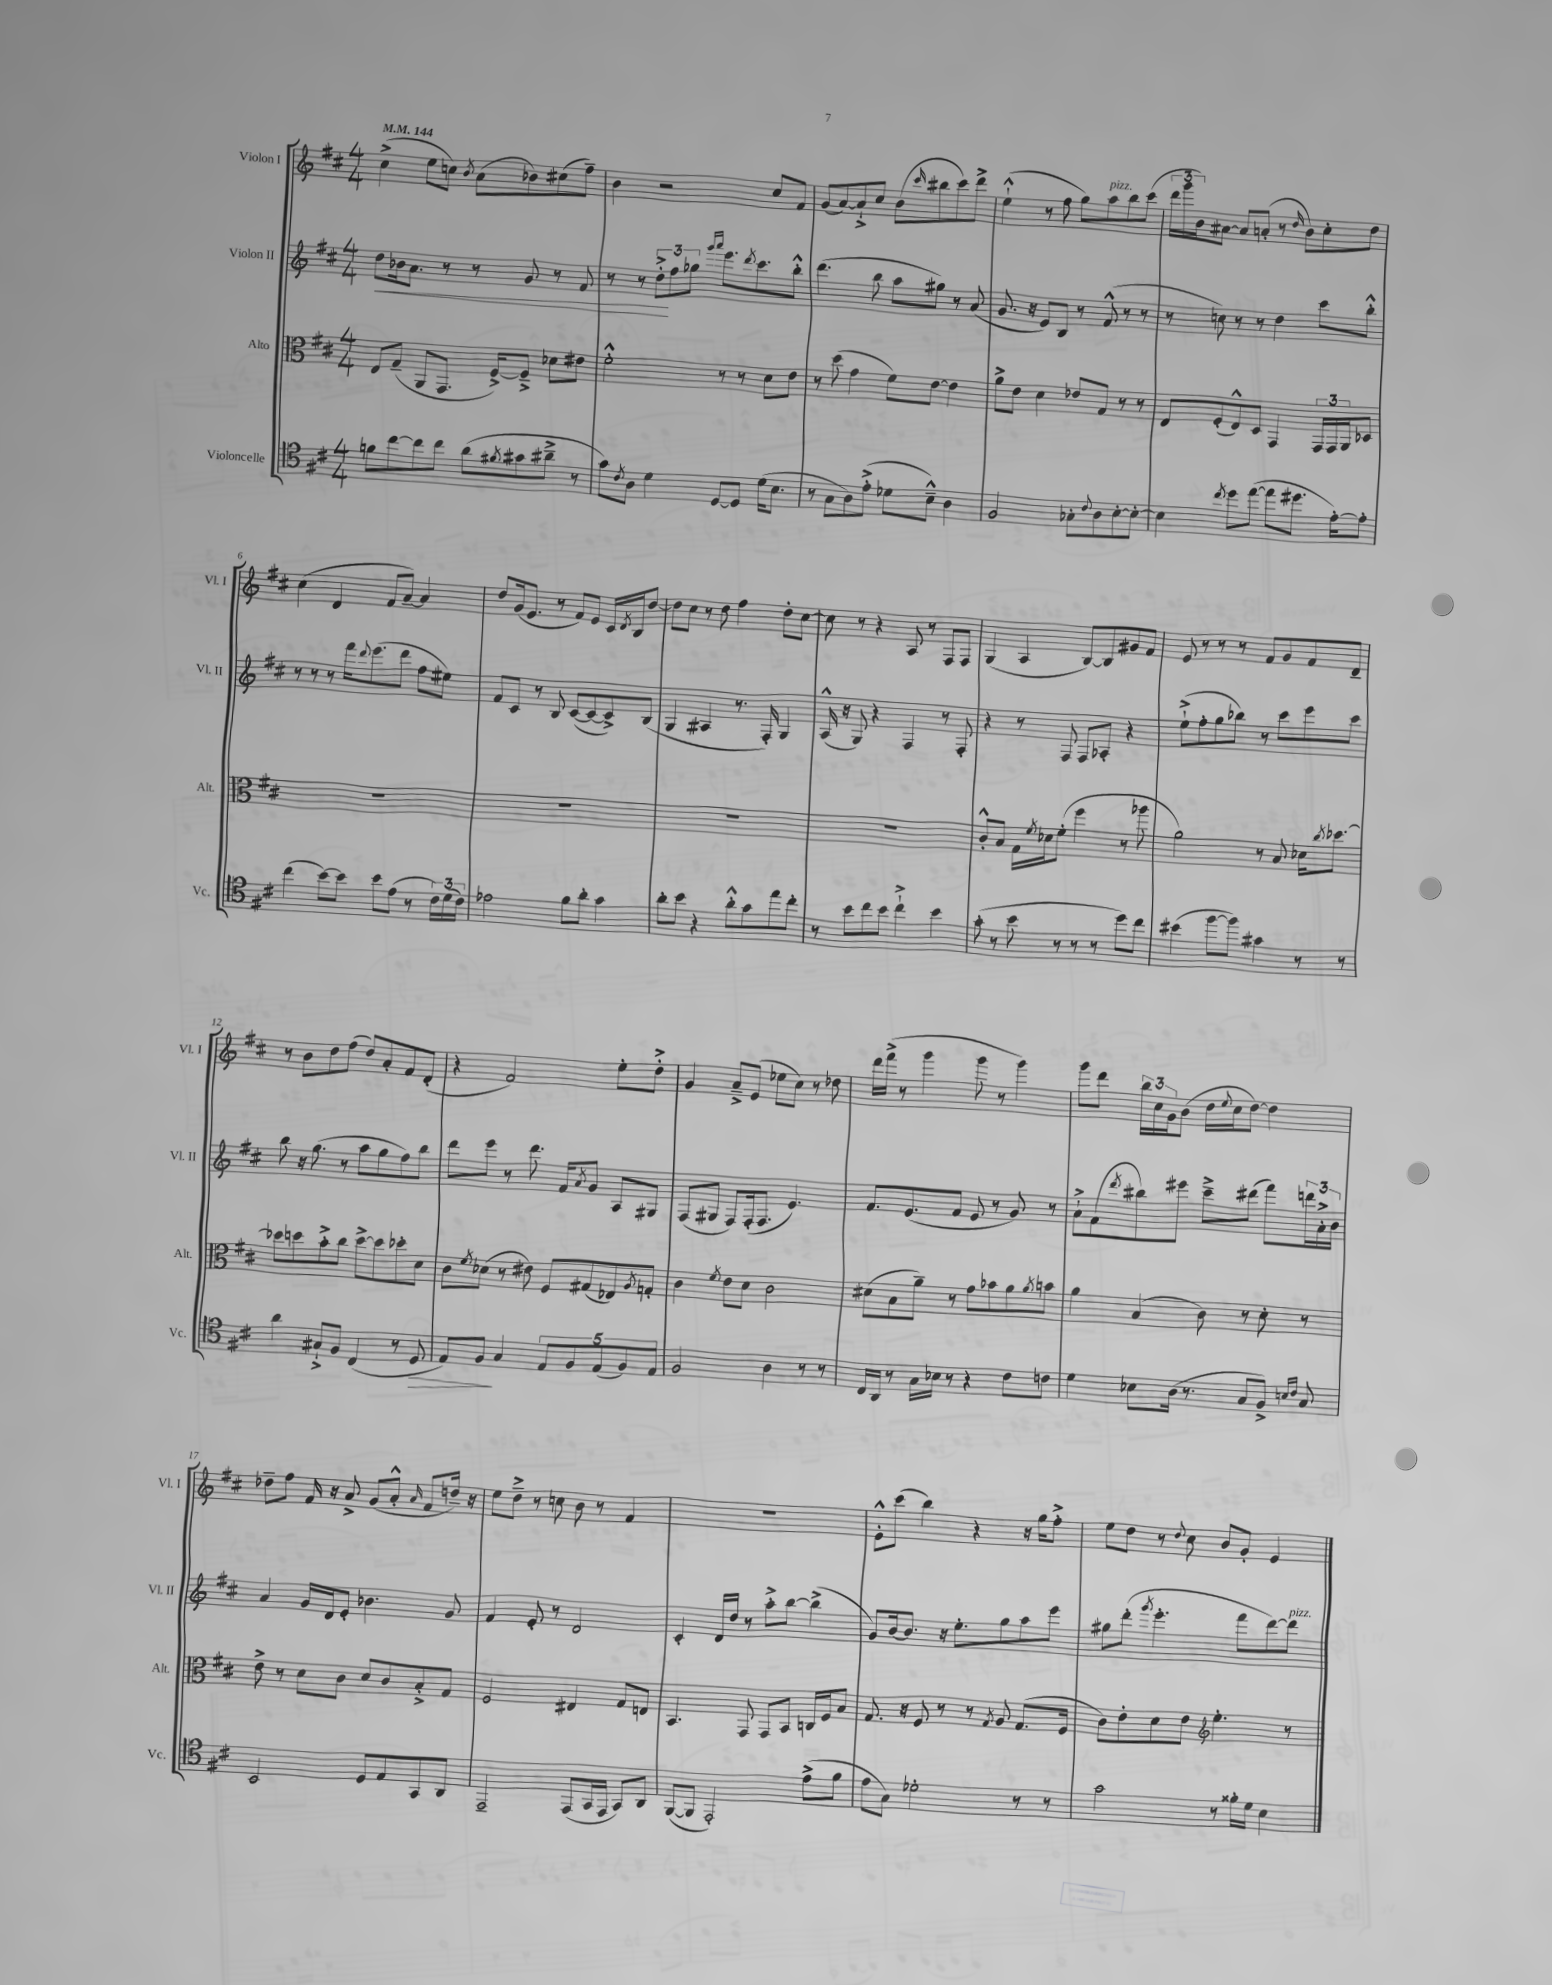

**kern	**kern	**kern	**kern
*staff4	*staff3	*staff2	*staff1
*clefC4	*clefC3	*clefG2	*clefG2
*k[f#c#]	*k[f#c#]	*k[f#c#]	*k[f#c#]
*M4/4	*M4/4	*M4/4	*M4/4
*MM144	*MM144	*MM144	*MM144
8f\L	8E/L	8dd\L	(4cc#^\
[8cc#\	(8G~/J	16b-\k	.
.	.	8.a\J	.
8cc#\]	8AA/L	.	8ee\L
8cc#\J	8.GG/J	8r	8cc\J)
.	.	.	8qb/
(8a\L	.	8r	(8a\L
.	[16F#^/LK)	.	.
8qf#/	.	.	.
8g#\	8F#~^/]J	8g/	8b-\)
8a#~^\J	8d-\L	8r	(8cc#\
8r	8e#\J	8f#/	8ff#~\J)
=	=	=	=
8g\L)	2f#'^^\	8r	4b\
8qc#/	.	.	.
8A\J	.	8r	.
4d\	.	12dd'^\L	2r
.	.	12ff#\	.
.	.	12gg-\J	.
.	.	16qqggg/LL	.
.	.	16qqaaa/JJ	.
[8D/L	8r	8.eee\L	.
8D/]J	8r	.	.
.	.	8qddd/	.
.	.	8.ccc#\	.
(16d\LK	8d\L	.	8cc#/L
8.B\J	.	.	.
.	8e\J	8bb'^^\J	8f#/J
=	=	=	=
8r	8r	(4.ddd\	(8g/L
8G\L	(8dd\	.	[8a/)
8A\)	4g\	.	8a`^/]
(8e'^\J	.	8bb\	8cc#/J
8d-\L	8f#\L)	8aa\L	(8b\L
.	.	.	16qqccc#/
8B~^^\J)	[8e\J	8gg#\J)	8bb#\
4A\	4e\]	8r	8ccc#\)
.	.	(8a/	8ddd^\J
=	=	=	=
2F#/	8a^\L	8.g/	(4ee`^^\
.	8e\J	.	.
.	.	16r	.
.	4d\	8e/L)	8r
.	.	8B/J	8ff#\
8G-'\L	8e-/L	8r	8gg\L)
8qqc#/	.	.	.
8A\	8G/J	(8f#^^/	8aa\
[8B'\	8r	8r	8bb\
8B'\_J	8r	8r	(8ccc#\J
=	=	=	=
4B\]	8E/L	8r	24ddd\LL
.	.	.	24ggg\
.	.	.	24b\J)
.	(8F#'/	8cc\)	[8a#\J
8qcc#/	.	.	.
8dd\L	8E^^/)	8r	8a#/]L
([8ee\J	8D/J	8r	(8a'/J
8ee\]L	4GG/	4dd\	8r
.	.	.	16qqdd/
8.dd#\J	.	.	8b\L)
.	24GG/LL	8ccc#\L	8cc#'\
.	24GG/	.	.
[16e'\LK)	.	.	.
.	24AA/J	.	.
8e'\]J	8D-/J	8bb'^^\J	8dd\J
=	=	=	=
(4cc#\	1r	8r	(4cc#\
.	.	8r	.
[8b\L)	.	8r	4d/
8b\]J	.	16fff#\LK	.
.	.	8qqddd/	.
.	.	(8.eee\	.
8b\L	.	.	8f#/L
(8e\J	.	8ddd\J	[8a~/J)
8r	.	8ff#\L	4a/]
24c#\LL)	.	8ee#\J)	.
(24d\	.	.	.
24c#\JJ)	.	.	.
=	=	=	=
2e-\	1r	8f#/L	8dd/L
.	.	8c#/J	(16g/k
.	.	.	8.e/J
.	.	8r	.
.	.	8B/	8r
8f#\L	.	([8c#/L	8f#/L)
8a'\J	.	8c#/_	8e/J
4g\	.	8c#^/])	16c#/LL
.	.	.	8qd/
.	.	.	16B/J
.	.	(8B/J	[8dd/J
=	=	=	=
8a'\L	1r	4G/	8dd\]L
8b\J	.	.	8cc#\J
4r	.	4A#/	8r
.	.	.	8dd\
8a'^^\L	.	8.r	4ff#\
8g\	.	.	.
.	.	16F#'/)	.
8ee\	.	4G/	8dd'\L
8cc#'\J	.	.	[8cc#\J
=	=	=	=
8r	1r	(16A^^/	8cc#\]
.	.	16r	.
8b\L	.	8G/)	8r
8cc#\	.	4r	4r
8b\J	.	.	.
4cc#`^\	.	4F#/	8A/
.	.	.	8r
4b\	.	8r	8F#/L
.	.	8F#'/	8F#/J
=	=	=	=
(8g'\	8c#'^^/L	4r	(4G/
8r	8B/J	.	.
8b\	16G\LL	8r	4A/
.	8qf#/	.	.
.	16d-\J	.	.
8r	(8f#'\J	8F#/	.
8r	4ff#\	8F#/L	[8B/L)
8r	.	8A-'/J	8B/]
8dd\L)	8r	4r	8g#/
8cc#\J	8aa-\	.	8f#/J
=	=	=	=
(4b#\	2a\)	(8ee`^\L	8e/
.	.	8ff#'\	8r
[8ff#\L	.	8gg\	8r
8ff#\]J)	.	8bb-\J)	8r
4g#\	8r	8r	8f#/L
.	8B/	8ccc#\L	8g/
8r	16d-\LK	8eee\	8f#/
.	8qcc#/	.	.
.	[8.dd-\J	.	.
8r	.	8ccc#\J	8d~/J
=	=	=	=
4a\	8dd-\]L	8bb\	8r
.	8dd\	16r	8b\L
.	.	(8.gg\	.
8G#`^/L	8b'^\	.	8dd\
8F#/J	8cc#\J	8r	(8ff#\J
(4C#/	[8dd^\L	8aa\L	8dd/L)
.	8dd\]	8gg\	8a'/
8r	8dd-'\	8ff#\)	8f#/
8D/	8d\J	8bb\J	(8d'/J
=	=	=	=
8E/L)	8c#\L	8ddd\L	4r
.	8qf#/	.	.
8F#/J	(8d-\J	8eee\J	.
4G/	8r	8r	2f#/)
.	8e#\)	8.ddd\	.
10E/L	8F#/L	.	.
.	.	16f#/LK	.
10F#/	.	.	.
.	.	8qa/	.
.	(8G#/	8g/J	.
(10E/	.	.	.
.	8E-/)	8A/L	8ee'\L
10F#/)	.	.	.
.	8qA/	.	.
.	8G'/J	8G#/J	8dd'^\J
10E/J	.	.	.
=	=	=	=
2F#/	4c#\	(8F#/L	4g/
.	.	8G#/J	.
.	8qf#/	.	.
.	8e\L	8F#/L)	8a~^/L
.	8d\J	(16F#'/k	(8e/J
.	.	8.F#/J	.
4A\	2c#\	.	8ee-\L
.	.	4.e/)	8cc#\J)
8r	.	.	8r
8r	.	.	8dd-\
=	=	=	=
16C#/LL	(8d#\L	8.f#/L	16ddd\LL
16AA/JJ	.	.	(16fff#^\JJ
8r	8B\	.	8r
.	.	(8.e/	.
16G\LL	8a~\J)	.	4ggg\
16B-\JJ	.	.	.
8r	8r	8f#/J	.
4r	8g\L	8e/	8ggg\
.	8b-\	8r	8r
8c#\L	8a\	8g/)	4ggg\)
.	8qa/	.	.
8c\J	8b\J	8r	.
=	=	=	=
4d\	4a\	8a`^\L	8ggg\L
.	.	(8f#\	8ddd\J
.	.	8qddd/	.
8B-\L	(4B/	8bb#\)	24bb\LL
.	.	.	24cc#\
.	.	.	24g\J
(16A\Jk	.	8eee#\J	(8b\J
8.r	.	.	.
.	8c#\)	8ccc#~^\L	16dd\LL
.	.	.	8qqee/
.	.	.	16cc#\J
8G/L	8r	(8ddd#\J	[8dd\J)
8F#^/J)	8d'\	8fff#\L)	4dd\]
16qqB/LL	.	.	.
16qqc#/JJ	.	.	.
8G/	8r	24ddd\L	.
.	.	24a'^\	.
.	.	24b\JJ	.
=	=	=	=
2BB/	8e^\	4a/	8dd-~\L
.	8r	.	8ff#\J
.	8d\L	16g/LL	16f#/
.	.	16d/J	16r
.	8c#\J	8e'/J	8a^/
8D/L	8d/L	4.b-\	(8g/L
8E/	8c#/	.	8a'^^/J
.	.	.	16qqa/
8GG/	8B'^/	.	8f#/L
8AA/J	8G/J	8g/	16dd~/Jk)
.	.	.	16r
=	=	=	=
2EE~/	2F#/	4f#/	8ee\L
.	.	.	8dd~^\J
.	.	8e'/	8r
.	.	8r	8cc\
(8EE/L	4E#/	2d/	8b\
16GG/L	.	.	8r
16EE/JJ	.	.	.
8GG/L)	8G/L	.	4f#/
8AA/J	8E/J	.	.
=	=	=	=
([8FF#/L	4.BB/	4c#'/	1r
8FF#/]J	.	.	.
2EE'/)	.	16d/LL	.
.	.	16dd/JJ	.
.	8GG/	8r	.
.	8GG/L	8aa'^\L	.
.	8BB/J	[8bb\J	.
(8e^\L	16C/LL	(4bb^\]	.
.	16F#/J	.	.
8f#\J	8B/J	.	.
=	=	=	=
8e\L	8.G/	8g/L)	8e'^^\L
8G\J)	.	[16b/k	(8ccc#\J
.	16r	8.b/]J	.
2d-'\	8F#/	.	4bb\)
.	8r	16r	.
.	.	8.ee'\L	.
.	8r	.	4r
.	8qG/	.	.
.	8A/	8gg\	.
8r	(8.G/L	8aa\	16r
.	.	.	16gg\LK
8r	.	8eee\J	8ff#'^\J
.	16F#/Jk	.	.
=	=	=	=
2g\	8c#\L)	8gg#\L	8ee\L
.	8e'\	(8ddd'\J	8dd\J
.	.	8qggg/	.
.	8d\	4.eee'\	8r
.	.	.	8qqdd/
.	8e\J	.	8cc#\
*	*clefG2	*	*
8r	4.ee'\	.	8b/L
16f##'\LL	.	8fff#\L	8g'/J
16d\JJ	.	.	.
4B\	.	[8ddd\)	4e/
.	8r	8ddd\]J	.
==	==	==	==
*-	*-	*-	*-
